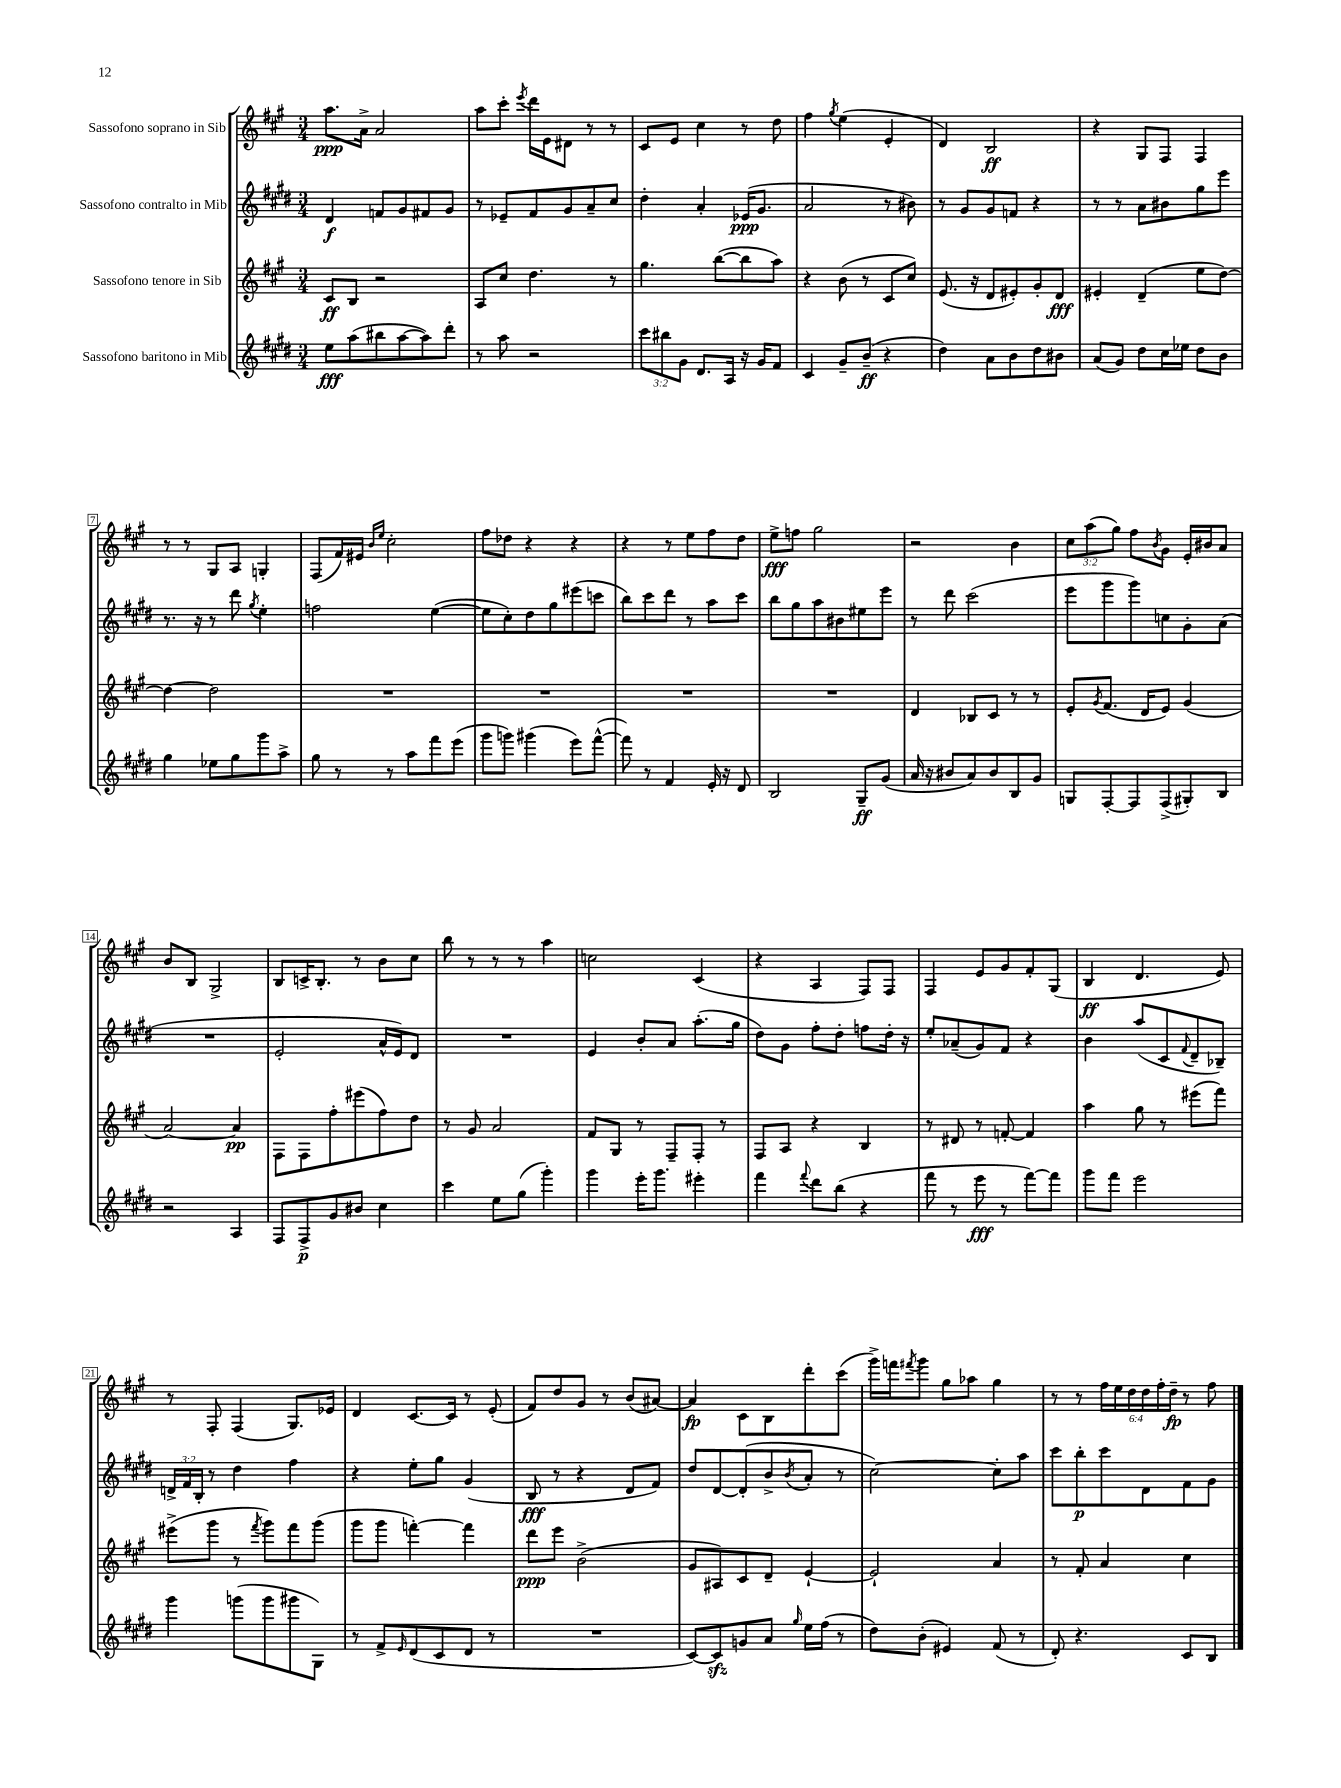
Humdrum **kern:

**kern	**dynam	**kern	**dynam	**kern	**dynam	**kern	**dynam
*part4	*part4	*part3	*part3	*part2	*part2	*part1	*part1
*staff4	*staff4	*staff3	*staff3	*staff2	*staff2	*staff1	*staff1
*I"Sassofono baritono in Mib	*	*I"Sassofono tenore in Sib	*	*I"Sassofono contralto in Mib	*	*I"Sassofono soprano in Sib	*
*clefG2	*	*clefG2	*	*clefG2	*	*clefG2	*
*k[f#c#g#d#]	*	*k[f#c#g#]	*	*k[f#c#g#d#]	*	*k[f#c#g#]	*
*M3/4	*	*M3/4	*	*M3/4	*	*M3/4	*
=1	=1	=1	=1	=1	=1	=1	=1
8ee\L	fff	8c#/L	ff	4d#/	f	8.aa\L	ppp
(8aa\	.	8B/J	.	.	.	.	.
.	.	.	.	.	.	16a^\Jk	.
8bb#X\	.	2r	.	8fn/L	.	2a/	.
[8aa\	.	.	.	8g#/	.	.	.
8aa\])	.	.	.	8f#X/	.	.	.
8ddd#'\J	.	.	.	8g#/J	.	.	.
=2	=2	=2	=2	=2	=2	=2	=2
8r	.	8A/L	.	8r	.	8aa\L	.
8aa\	.	8cc#/J	.	8e-X~/L	.	8ccc#'\J	.
.	.	.	.	.	.	8qeee/	.
2r	.	4.dd\	.	8f#/	.	16ddd\LL	.
.	.	.	.	.	.	16e\J	.
.	.	.	.	8g#/	.	8d#X\J	.
.	.	.	.	8a~/	.	8r	.
.	.	8r	.	8cc#/J	.	8r	.
=3	=3	=3	=3	=3	=3	=3	=3
12ccc#\L	.	4.gg#\	.	4dd#'\	.	8c#/L	.
12bb#X\	.	.	.	.	.	.	.
.	.	.	.	.	.	8e/J	.
12g#\J	.	.	.	.	.	.	.
8.d#/L	.	.	.	4a'/	.	4cc#\	.
.	.	([8bb\L	.	.	.	.	.
16A/Jk	.	.	.	.	.	.	.
16r	.	8bb\]	.	(16e-X/KL	ppp	8r	.
16g#/KL	.	.	.	8.g#/J	.	.	.
8f#/J	.	8aa\J)	.	.	.	8dd\	.
=4	=4	=4	=4	=4	=4	=4	=4
4c#/	.	4r	.	2a/	.	4ff#\	.
.	.	.	.	.	.	8qgg#/	.
8g#~/L	.	(8b\	.	.	.	(4ee\	.
(8b~/J	ff	8r	.	.	.	.	.
4r	.	8c#/L	.	8r	.	4e'/	.
.	.	8cc#/J)	.	8b#X\)	.	.	.
=5	=5	=5	=5	=5	=5	=5	=5
4dd#\)	.	(8.e/	.	8r	.	4d/)	.
.	.	.	.	8g#/L	.	.	.
.	.	16r	.	.	.	.	.
8a\L	.	8d/L	.	8g#/	.	2B/	ff
8b\	.	8e#X'/)	.	8fn/J	.	.	.
8dd#\	.	8g#'/	.	4r	.	.	.
8b#X\J	.	8d/J	fff	.	.	.	.
=6	=6	=6	=6	=6	=6	=6	=6
(8a/L	.	4e#X'/	.	8r	.	4r	.
8g#/J)	.	.	.	8r	.	.	.
8dd#\L	.	(4d~/	.	8a\L	.	8G#/L	.
16cc#\L	.	.	.	8b#X\	.	8F#/J	.
16ee-X\JJ	.	.	.	.	.	.	.
8dd#\L	.	8ee\L	.	8gg#\	.	4F#/	.
8b\J	.	[8dd\J)	.	8eee\J	.	.	.
!!LO:LB:g=z
=7	=7	=7	=7	=7	=7	=7	=7
4gg#\	.	4dd\_	.	8.r	.	8r	.
.	.	.	.	.	.	8r	.
.	.	.	.	16r	.	.	.
8ee-X\L	.	2dd\]	.	8r	.	8G#/L	.
8gg#\	.	.	.	8ddd#\	.	8A/J	.
.	.	.	.	8qgg#/	.	.	.
8ggg#\	.	.	.	4ee'\	.	4Gn'/	.
8aa^\J	.	.	.	.	.	.	.
=8	=8	=8	=8	=8	=8	=8	=8
8gg#\	.	2.r	.	2ffn\	.	(8F#/L	.
8r	.	.	.	.	.	16f#/L)	.
.	.	.	.	.	.	16e#X/JJ	.
.	.	.	.	.	.	16qqb/LL	.
.	.	.	.	.	.	16qqee/JJ	.
8r	.	.	.	.	.	2cc#'\	.
8aa\L	.	.	.	.	.	.	.
8fff#\	.	.	.	([4ee\	.	.	.
(8eee\J	.	.	.	.	.	.	.
=9	=9	=9	=9	=9	=9	=9	=9
8ggg#\L	.	2.r	.	8ee\L]	.	8ff#\L	.
8gggn\J)	.	.	.	8cc#'\)	.	8dd-X\J	.
(4ggg#X\	.	.	.	8dd#\	.	4r	.
.	.	.	.	8gg#\	.	.	.
8eee\L)	.	.	.	(8eee#X\	.	4r	.
([8fff#^^\J	.	.	.	8cccn\J	.	.	.
=10	=10	=10	=10	=10	=10	=10	=10
8fff#\])	.	2.r	.	8bb\L)	.	4r	.
8r	.	.	.	8ccc#\	.	.	.
4f#/	.	.	.	8ddd#\J	.	8r	.
.	.	.	.	8r	.	8ee\L	.
16e'/	.	.	.	8aa\L	.	8ff#\	.
16r	.	.	.	.	.	.	.
8d#/	.	.	.	8ccc#\J	.	8dd\J	.
=11	=11	=11	=11	=11	=11	=11	=11
2B/	.	2.r	.	8bb\L	.	8ee^\L	fff
.	.	.	.	8gg#\	.	8ffn\J	.
.	.	.	.	8aa\	.	2gg#\	.
.	.	.	.	8b#X\	.	.	.
8G#~/L	ff	.	.	8ee#X\	.	.	.
(8g#/J	.	.	.	8eee\J	.	.	.
=12	=12	=12	=12	=12	=12	=12	=12
16a/	.	4d/	.	8r	.	2r	.
16r	.	.	.	.	.	.	.
8b#X/L	.	.	.	8ddd#\	.	.	.
8a/)	.	8B-X/L	.	(2ccc#\	.	.	.
8b#/	.	8c#/J	.	.	.	.	.
8B/	.	8r	.	.	.	4b\	.
8g#/J	.	8r	.	.	.	.	.
=13	=13	=13	=13	=13	=13	=13	=13
8Gn/L	.	8e'/L	.	8eee\L	.	12cc#\L	.
.	.	.	.	.	.	(12aa\	.
.	.	8qg#/	.	.	.	.	.
[8F#'/	.	(8.f#/J	.	8ggg#\	.	.	.
.	.	.	.	.	.	12gg#\J)	.
8F#/]	.	.	.	8ggg#\)	.	8ff#\L	.
.	.	16d/KL	.	.	.	.	.
.	.	.	.	.	.	8qb/	.
(8F#^/	.	8e/J)	.	8ccn\	.	8g#\J	.
8G#X'/)	.	(4g#/	.	8g#'\	.	16e'/LL	.
.	.	.	.	.	.	16b#X/J	.
8B/J	.	.	.	(8a\J	.	8a/J	.
!!LO:LB:g=z
=14	=14	=14	=14	=14	=14	=14	=14
2r	.	[2a/)	.	2.r	.	8b/L	.
.	.	.	.	.	.	8B/J	.
.	.	.	.	.	.	2G#^/	.
4A/	.	4a/]	pp	.	.	.	.
=15	=15	=15	=15	=15	=15	=15	=15
8F#/L	.	8F#\L	.	2e'/	.	8B/L	.
8F#^/	p	8F#\	.	.	.	16cn^/K	.
.	.	.	.	.	.	8.B'/J	.
8g#/	.	8ff#'\	.	.	.	.	.
8b#X/J	.	(8eee#X\	.	.	.	8r	.
4cc#\	.	8ff#\)	.	16a^^/LL	.	8b\L	.
.	.	.	.	16e/J)	.	.	.
.	.	8dd\J	.	8d#/J	.	8cc#\J	.
=16	=16	=16	=16	=16	=16	=16	=16
4ccc#\	.	8r	.	2.r	.	8bb\	.
.	.	8g#/	.	.	.	8r	.
8ee\L	.	2a/	.	.	.	8r	.
(8gg#\J	.	.	.	.	.	8r	.
4ggg#'\)	.	.	.	.	.	4aa\	.
=17	=17	=17	=17	=17	=17	=17	=17
4ggg#\	.	8f#/L	.	4e/	.	2ccn\	.
.	.	8G#/J	.	.	.	.	.
16eee'\KL	.	8r	.	8b'/L	.	.	.
8.ggg#\J	.	.	.	.	.	.	.
.	.	8F#~/L	.	8a/J	.	.	.
4eee#X'\	.	8F#'/J	.	(8.aa'\L	.	(4c#/	.
.	.	8r	.	.	.	.	.
.	.	.	.	16gg#\Jk	.	.	.
=18	=18	=18	=18	=18	=18	=18	=18
4fff#\	.	8F#/L	.	8dd#\L)	.	4r	.
.	.	8A/J	.	8g#\J	.	.	.
8qqfff#/	.	.	.	.	.	.	.
8ddd#\L	.	4r	.	8ff#'\L	.	4A/	.
(8bb\J	.	.	.	8dd#'\J	.	.	.
4r	.	4B/	.	8ffn\L	.	8F#/L)	.
.	.	.	.	16dd#'\Jk	.	8F#/J	.
.	.	.	.	16r	.	.	.
=19	=19	=19	=19	=19	=19	=19	=19
8fff#\	.	8r	.	8ee'/L	.	4F#/	.
8r	.	8d#X/	.	(8a-X~/	.	.	.
8eee\	fff	8r	.	8g#/)	.	8e/L	.
8r	.	[8fn'/	.	8f#/J	.	8g#/	.
[8fff#\L)	.	4f/]	.	4r	.	8f#'/	.
8fff#\J]	.	.	.	.	.	(8G#/J	.
=20	=20	=20	=20	=20	=20	=20	=20
8ggg#\L	.	4aa\	.	4b\	.	4B/	ff
8fff#\J	.	.	.	.	.	.	.
2eee\	.	8gg#\	.	(8aa/L	.	4.d/	.
.	.	8r	.	8c#/	.	.	.
.	.	.	.	8qqf#/	.	.	.
.	.	(8eee#X\L	.	8d#~/	.	.	.
.	.	8fff#\J)	.	8B-X~/J)	.	8e/)	.
!!LO:LB:g=z
=21	=21	=21	=21	=21	=21	=21	=21
4ggg#\	.	(8eee#X^\L	.	24dn^/LL	.	8r	.
.	.	.	.	24f#/	.	.	.
.	.	.	.	24B'/JJ	.	.	.
.	.	8ggg#\J	.	8r	.	8F#'/	.
(8gggn\L	.	8r	.	4dd#\	.	(4F#/	.
.	.	8qfff#/	.	.	.	.	.
8ggg\	.	8ggg#\L)	.	.	.	.	.
8ggg#X\	.	8fff#\	.	4ff#\	.	8.G#/L)	.
8G#\J)	.	(8ggg#\J	.	.	.	.	.
.	.	.	.	.	.	16e-X/Jk	.
=22	=22	=22	=22	=22	=22	=22	=22
8r	.	8ggg#\L	.	4r	.	4d/	.
8f#^/L	.	8ggg#\J	.	.	.	.	.
16qqe/	.	.	.	.	.	.	.
(8d#/	.	[4fffn'\)	.	8ee'\L	.	[8.c#/L	.
8c#/	.	.	.	8gg#\J	.	.	.
.	.	.	.	.	.	16c#/Jk]	.
8d#/J	.	4fff\]	.	(4g#/	.	8r	.
8r	.	.	.	.	.	(8e'/	.
=23	=23	=23	=23	=23	=23	=23	=23
2.r	.	8ddd\L	ppp	8B/	fff	8f#/L)	.
.	.	8eee\J	.	8r	.	8dd/	.
.	.	(2b^\	.	4r	.	8g#/J	.
.	.	.	.	.	.	8r	.
.	.	.	.	8d#/L	.	(8b/L	.
.	.	.	.	8f#/J)	.	[8a#X/J)	.
=24	=24	=24	=24	=24	=24	=24	=24
[8c#/L)	.	8g#/L	.	8dd#/L	.	4a#/]	fp
8c#zz/]	.	8A#X/)	.	[8d#/	.	.	.
8gn/	.	8c#/	.	(8d#'/]	.	8c#\L	.
8a/J	.	8d~/J	.	8b^/	.	8B\	.
16qqgg#/	.	.	.	8qb/	.	.	.
16ee\LL	.	[4e`/	.	8a'/J	.	8ddd'\	.
(16ff#\JJ	.	.	.	.	.	.	.
8r	.	.	.	8r	.	(8ccc#\J	.
=25	=25	=25	=25	=25	=25	=25	=25
8dd#\L)	.	2e`/]	.	[2cc#\)	.	16ggg#^\LL)	.
.	.	.	.	.	.	16fffn\J	.
.	.	.	.	.	.	8qfff#X/	.
(8b'\J	.	.	.	.	.	8ggg#\J	.
4e#X/)	.	.	.	.	.	8gg#\L	.
.	.	.	.	.	.	8aa-X\J	.
(8f#/	.	4a/	.	8cc#'\L]	.	4gg#\	.
8r	.	.	.	8aa\J	.	.	.
=26	=26	=26	=26	=26	=26	=26	=26
8d#'/)	.	8r	.	8ccc#\L	.	8r	.
4.r	.	8f#'/	.	8bb'\	p	8r	.
.	.	4a/	.	8ccc#\	.	24ff#\LL	.
.	.	.	.	.	.	24ee\	.
.	.	.	.	.	.	24dd\	.
.	.	.	.	8d#\	.	24dd\	.
.	.	.	.	.	.	24ff#'\	.
.	.	.	.	.	.	24dd~\JJ	fp
8c#/L	.	4cc#\	.	8f#\	.	8r	.
8B/J	.	.	.	8g#\J	.	8ff#\	.
==	==	==	==	==	==	==	==
*-	*-	*-	*-	*-	*-	*-	*-
